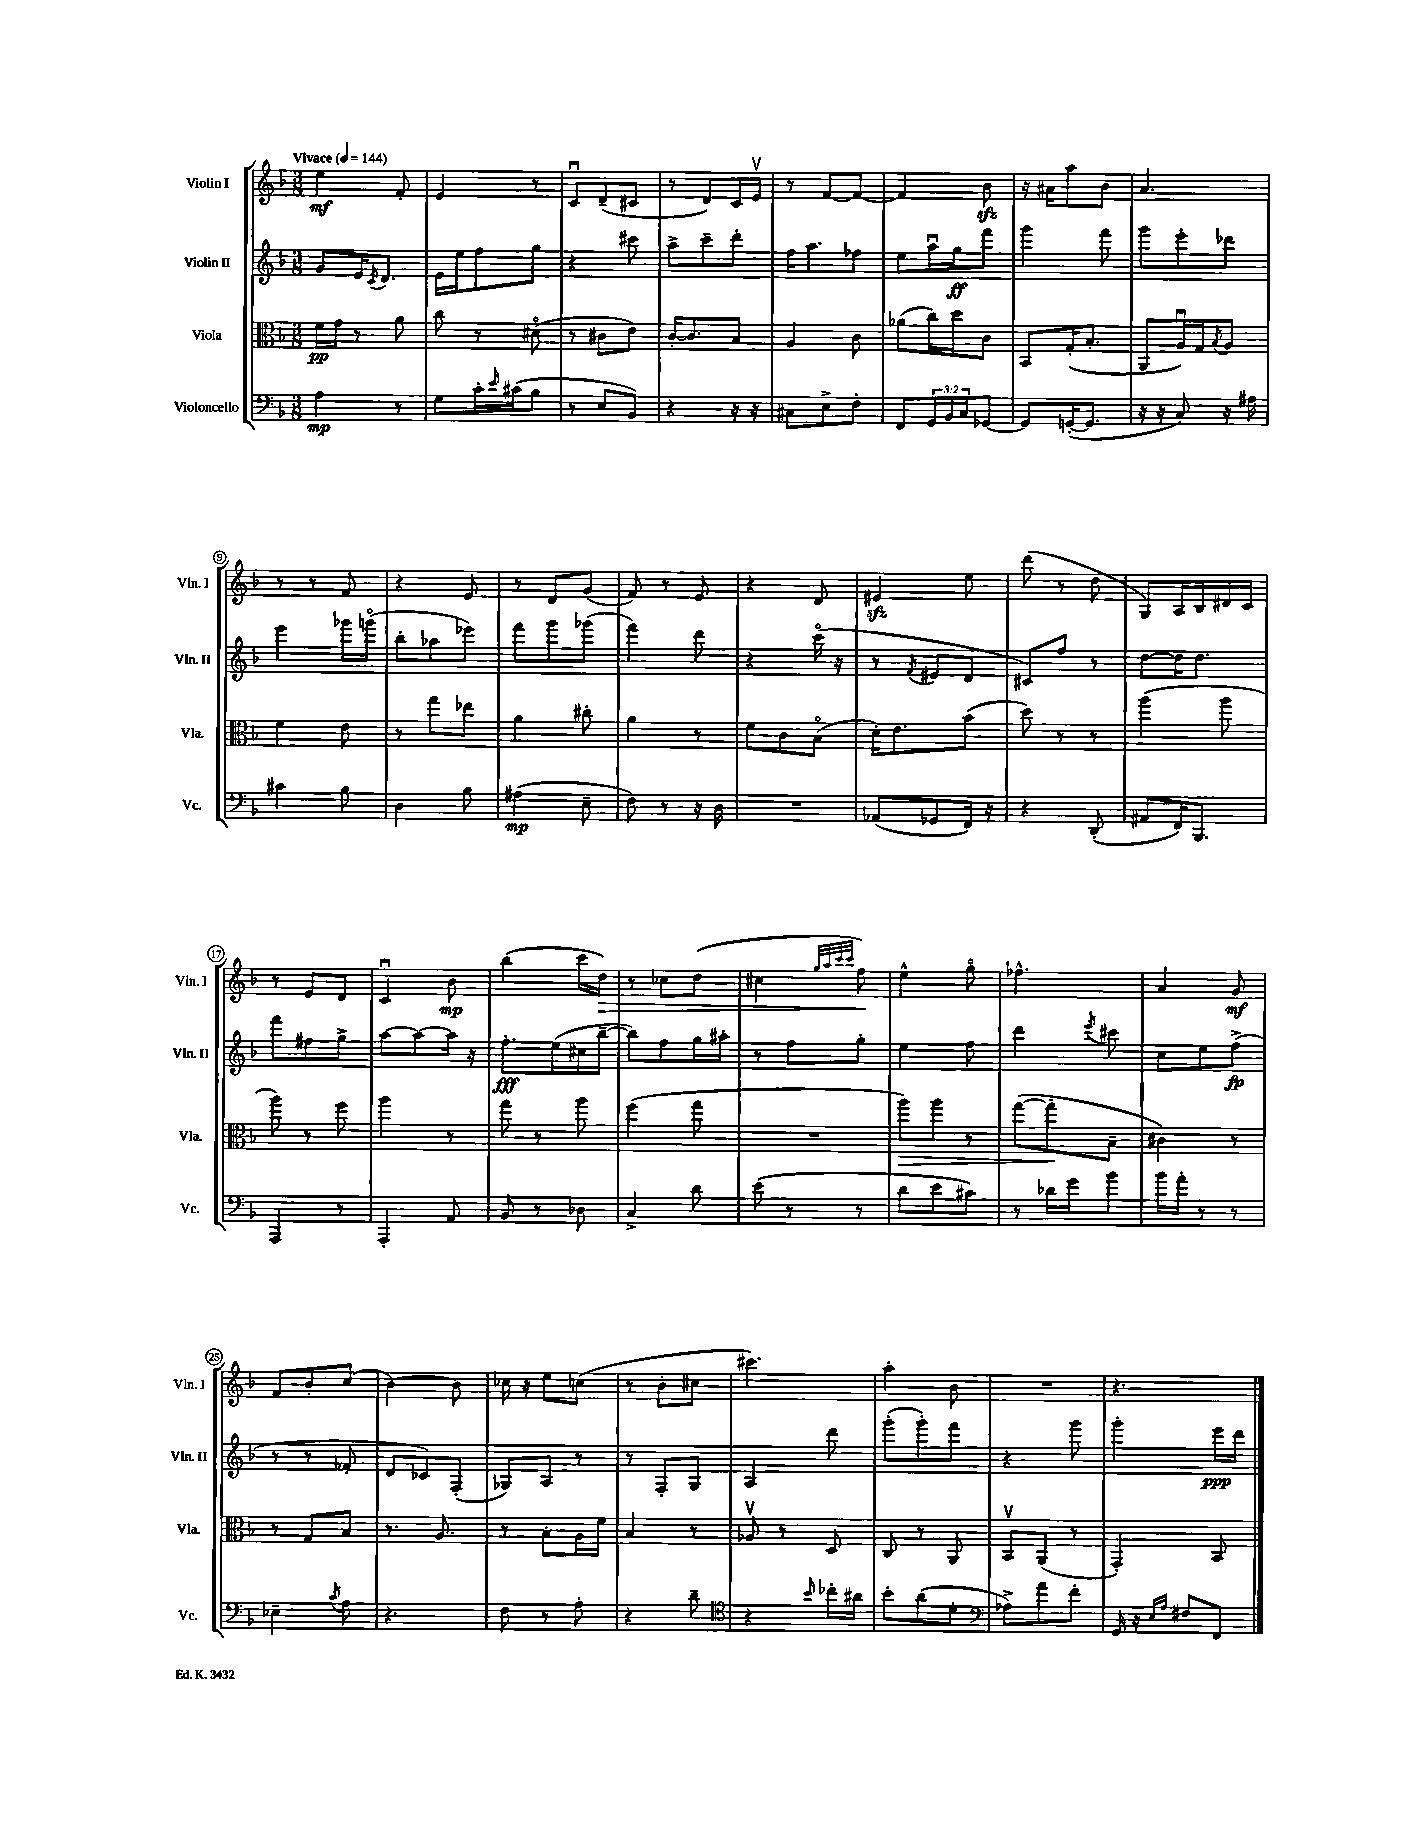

**kern	**kern	**kern	**kern
*staff4	*staff3	*staff2	*staff1
*clefF4	*clefC3	*clefG2	*clefG2
*k[b-]	*k[b-]	*k[b-]	*k[b-]
*M3/8	*M3/8	*M3/8	*M3/8
*MM144	*MM144	*MM144	*MM144
4A	16f	8g	4ee
.	16g	.	.
.	8r	16e	.
.	.	8qc	.
.	.	8.d	.
8r	8a	.	8f'
=	=	=	=
8G	8cc	16e	4e
.	.	16ee	.
16c'	8r	8ff	.
16qqe	.	.	.
(16c#	.	.	.
8B-	(8d#o	8gg	8r
=	=	=	=
8r	8r	4r	8cu
8E	8c#	.	(8d~
8BB-)	8e)	8ccc#	8c#
=	=	=	=
4r	[16c'	8aa^	8r
.	8.c]	.	.
.	.	8ccc~	8d)
16r	8B-	8ddd'	16c
16r	.	.	16ev
=	=	=	=
8C#	4A	16ff	8r
.	.	8.aa	.
8E^	.	.	[8f
8F'	8c	8ff-	8f_
=	=	=	=
8FF	(8a-	8ee	4f]
24GG	16cc)	16aau	.
24BB-	.	.	.
.	16dd	16gg	.
24C	.	.	.
[8GG-	8c	8fff	8b-
=	=	=	=
8GG-]	8BB-	4ggg	16r
.	.	.	16a#
([16GG'	(16G'	.	8aa
8.GG]	8.B-'	.	.
.	.	8fff	8b-
=	=	=	=
16r	8AA	8ggg	4.a
16r	.	.	.
8C)	16Au)	8eee'	.
.	16G	.	.
.	8qB-	.	.
16r	8A	8ddd-	.
16A#	.	.	.
=	=	=	=
4c#	4f	4eee	8r
.	.	.	8r
8B-	8e	16ggg-	8f
.	.	(16gggo	.
=	=	=	=
4D	8r	8bb-'	4r
.	8gg	8aa-	.
8B-	8ee-	8eee-)	8e
=	=	=	=
(4A#	4a	8fff	8r
.	.	8ggg	8d
8E~	8cc#'	(8ggg-	(8g
=	=	=	=
8F)	4a	4fff)	8f)
8r	.	.	8r
16r	8r	8ddd	8e
16D	.	.	.
=	=	=	=
4.r	8f	4r	4r
.	8c	.	.
.	(8B-o	(16ccco	8d
.	.	16r	.
=	=	=	=
(8AA-	16d')	8r	4e#
.	8.e	.	.
.	.	8qf	.
8GG-	.	8e#	.
16FF)	(8b-	8d	8ee
16r	.	.	.
=	=	=	=
4r	8dd)	8c#)	(8ddd
.	8r	8ff	8r
(8DD'	8r	8r	8dd
=	=	=	=
8AA#	(4aa	[8dd	8G)
16FF)	.	16dd]	16A
8.BBB-	.	8.dd	16B-
.	8aa	.	16d#
.	.	.	16c
=	=	=	=
4AAA	8aa)	8fff	8r
.	8r	8ff#	8e
8r	8ff	8gg^	8d
=	=	=	=
4AAA'	4aa	[8aa	4cu
.	.	8aa_	.
8AA	8r	16aa]	8b-
.	.	16r	.
=	=	=	=
8BB-	8gg	8.ff'	(4bb-
8r	8r	.	.
.	.	(16ee	.
8D-	8aa	16cc#	16ccc
.	.	[16bb-~	16dd)
=	=	=	=
4C^	(4ff	8bb-])	8r
.	.	8ff	8cc-
8d	8gg	16gg	(8dd
.	.	16aa#'	.
=	=	=	=
(8e	4.r	8r	4cc#
8r	.	8ff	.
.	.	.	32qqgg
.	.	.	32qqaa
.	.	.	32qqccc
.	.	.	32qqccc
8r	.	8gg'	8ff)
=	=	=	=
8d	8aa)	4ee	4ee^^
8e	8aa	.	.
8c#)	8r	8ff	8ggo
=	=	=	=
8r	([8gg	4ddd	4.ff-^^
16d-	8gg']	.	.
16g	.	.	.
.	.	8qeee	.
8b-	8B-~	8ccc#	.
=	=	=	=
16b-	4c#)	8cc	4a
16a'	.	.	.
8r	.	8ee	.
8r	8r	(8ff^	8g
=	=	=	=
4E-~	8r	8r	8f
.	8G	8r	8b-'
8qc	.	.	.
8A	8B-	8f-'	(8cc
=	=	=	=
4.r	8.r	8d	[4b-)
.	.	8c-)	.
.	8.A	.	.
.	.	(8F'	8b-]
=	=	=	=
8F	8r	8G-)	16cc-
.	.	.	16r
8r	8B-'	8A	8ee
8A'	16A	8r	(8cc
.	16f	.	.
=	=	=	=
4r	4B-	8r	8r
.	.	8F'	8b-'
8d~	8r	8G	8cc#
=	=	=	=
*clefC4	*	*	*
4r	8A-v	4A	4.ccc#)
.	8r	.	.
16qqb-	.	.	.
16cc-'	8D	8ddd	.
16a#	.	.	.
=	=	=	=
8b-'	8C	(8ggg'	4aa'
(8a	8r	8ggg')	.
8d'	8AA	8fff	8b-
=	=	=	=
*clefF4	*	*	*
8A-^)	8BB-v	4r	4.r
8a	(8AA	.	.
8f'	8r	8ggg	.
=	=	=	=
16GG	4GG')	4ggg'	4.r
16r	.	.	.
16qqE	.	.	.
16qqA	.	.	.
8F#	.	.	.
8FF	8BB-	16eee	.
.	.	16ddd	.
==	==	==	==
*-	*-	*-	*-
